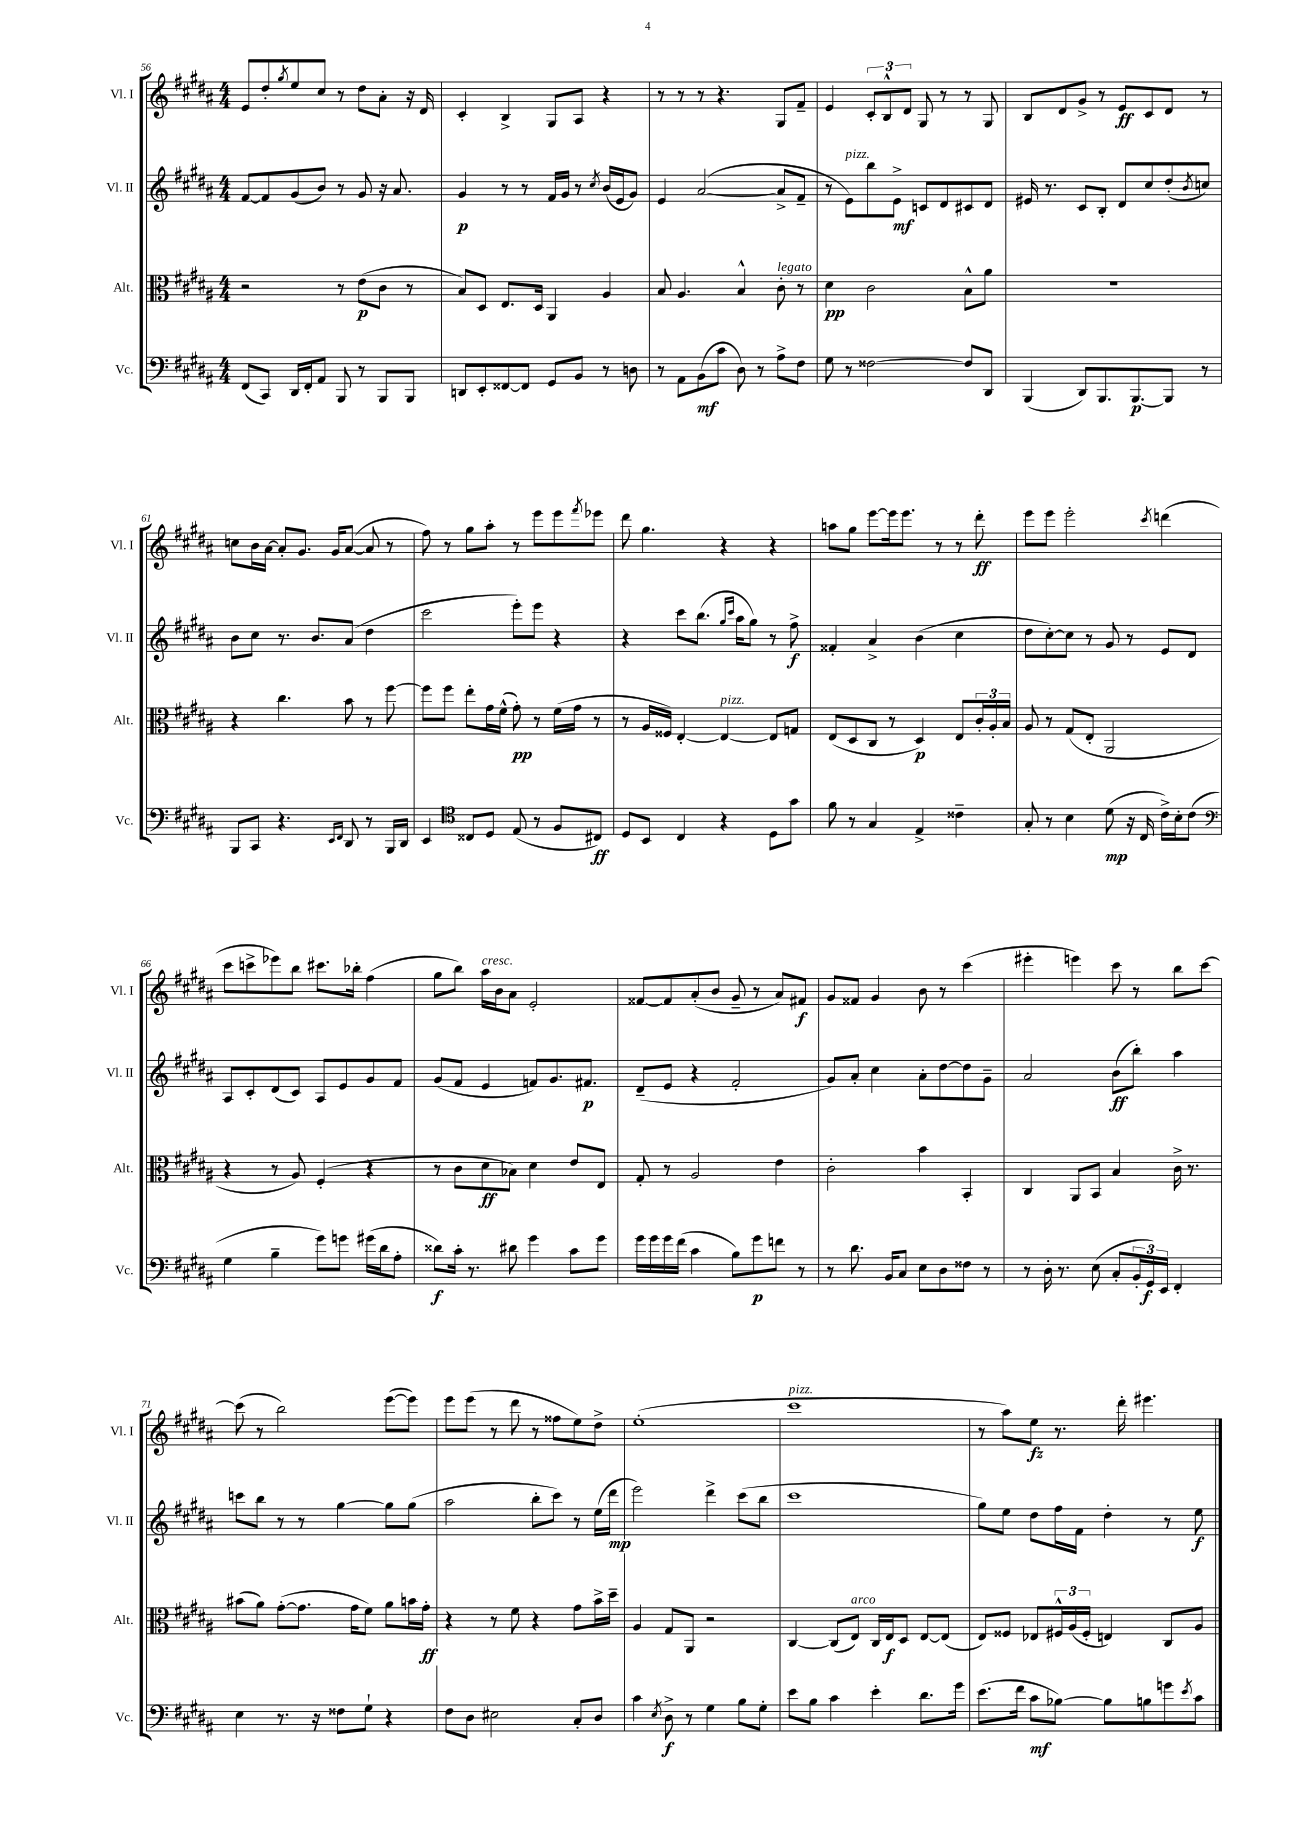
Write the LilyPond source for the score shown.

<<
\new StaffGroup <<
\new Staff = "s0" \with { instrumentName = "Vl. I" shortInstrumentName = "Vl. I" } {
    \clef treble \key b \major \numericTimeSignature \time 4/4
    e'8 dis''8-. \acciaccatura { gis''8 } e''8 cis''8 r8 dis''8 ais'8-. r16 dis'16 |
    cis'4-. b4-> gis8 ais8 r4 |
    r8 r8 r8 r4. gis8 fis'8-- |
    e'4 \tuplet 3/2 { cis'8-. b8-^ dis'8 } gis8 r8 r8 gis8 |
    b8 dis'8 gis'8-> r8 e'8\ff cis'8 dis'8 r8 |
    c''8 b'16 ais'16~ ais'8-. gis'8. gis'16 ais'8~( ais'8 r8 |
    fis''8) r8 gis''8 ais''8-. r8 e'''8 e'''8 \acciaccatura { fis'''8 } ees'''8 |
    dis'''8 gis''4. r4 r4 |
    a''8 gis''8 e'''8~ e'''16 e'''8. r8 r8 dis'''8-.\ff |
    e'''8 e'''8 e'''2-. \acciaccatura { cis'''8 } d'''4( |
    cis'''8 c'''8-> ees'''8) b''8 cis'''8. bes''16-. fis''4( |
    gis''8 b''8) ais''16^\markup { \italic "cresc." } b'16 ais'8 e'2-. |
    fisis'8~ fisis'8 ais'8-.( b'8 gis'8-- r8 ais'8) fis'8\f |
    gis'8 fisis'8 gis'4 b'8 r8 cis'''4( |
    eis'''4-. e'''4) cis'''8 r8 b''8 cis'''8~ |
    cis'''8( r8 b''2) e'''8~( e'''8) |
    e'''8 e'''8( r8 dis'''8 r8 fisis''8 e''8) dis''8-> |
    e''1-.( |
    cis'''1^\markup { \italic "pizz." } |
    r8 ais''8) e''8\fz r8. dis'''16-. eis'''4. \bar "|." |
}
\new Staff = "s1" \with { instrumentName = "Vl. II" shortInstrumentName = "Vl. II" } {
    \clef treble \key b \major \numericTimeSignature \time 4/4
    fis'8~ fis'8 gis'8( b'8) r8 gis'8 r16 ais'8. |
    gis'4\p r8 r8 fis'16 gis'16 r8 \acciaccatura { cis''8 } b'16( e'16 gis'8) |
    e'4 ais'2~( ais'8-> fis'8-- |
    r8 e'8^\markup { \italic "pizz." }) b''8 e'8->\mf c'8 dis'8 cis'8 dis'8 |
    eis'16 r8. cis'8 b8-. dis'8 cis''8 dis''8-.( \acciaccatura { b'8 } c''8) |
    b'8 cis''8 r8. b'8. ais'8( dis''4 |
    cis'''2 e'''8-.) e'''8 r4 |
    r4 cis'''8 b''8.( \grace { gis''16 cis'''16 } ais''16 gis''8) r8 fis''8->\f |
    fisis'4-. ais'4-> b'4( cis''4 |
    dis''8 cis''8~-.) cis''8 r8 gis'8 r8 e'8 dis'8 |
    ais8 cis'8-. dis'8( cis'8) ais8 e'8 gis'8 fis'8 |
    gis'8( fis'8 e'4 f'8) gis'8. fis'8.\p |
    dis'8--( e'8 r4 fis'2-. |
    gis'8) ais'8-. cis''4 ais'8-. dis''8~ dis''8 gis'8-- |
    ais'2 b'8\ff( b''8-.) ais''4 |
    c'''8 b''8 r8 r8 gis''4~ gis''8 gis''8( |
    ais''2 b''8-. cis'''8) r8 e''16( dis'''16\mp |
    e'''2) dis'''4-> cis'''8( b''8 |
    cis'''1 |
    gis''8) e''8 dis''8 fis''16 fis'16 dis''4-. r8 e''8\f \bar "|." |
}
\new Staff = "s2" \with { instrumentName = "Alt." shortInstrumentName = "Alt." } {
    \clef alto \key b \major \numericTimeSignature \time 4/4
    r2 r8 e'8\p( cis'8 r8 |
    b8) dis8 e8. dis16 ais,4 ais4 |
    b8 ais4. b4-^ cis'8-.^\markup { \italic "legato" } r8 |
    dis'4\pp cis'2 b8-^ ais'8 |
    R1 |
    r4 cis''4. b'8 r8 fis''8~ |
    fis''8 fis''8 e''8-. gis'16 fis'16-^( gis'8-.\pp) r8 fis'16( gis'16 r8 |
    r8 ais16 fisis16) e4~-. e4~^\markup { \italic "pizz." } e8 g8 |
    e8( dis8 cis8 r8 dis4\p) e8 \tuplet 3/2 { cis'16-. ais16-. b16 } |
    ais8 r8 gis8( e8-. ais,2 |
    r4 r8 ais8) fis4-.( r4 |
    r8 cis'8 dis'8\ff bes8) dis'4 e'8 e8 |
    gis8-. r8 ais2 e'4 |
    cis'2-. b'4 b,4-. |
    cis4 ais,8 b,8 b4 cis'16-> r8. |
    bis'8( ais'8) gis'8~-.( gis'8. gis'16 fis'8) ais'8 b'16 gis'16-.\ff |
    r4 r8 fis'8 r4 gis'8 b'16-> dis''16-- |
    ais4 gis8 ais,8 r2 |
    cis4~ cis8( e8^\markup { \italic "arco" }) cis16 e16\f dis8 e8~ e8( |
    e8) fisis8 ees8 \tuplet 3/2 { fis16-^ ais16( fis16-. } e4) cis8 ais8 \bar "|." |
}
\new Staff = "s3" \with { instrumentName = "Vc." shortInstrumentName = "Vc." } {
    \clef bass \key b \major \numericTimeSignature \time 4/4
    fis,8( cis,8) dis,16 fis,16-. ais,8 b,,8 r8 b,,8 b,,8 |
    d,8 e,8-. fisis,8~ fisis,8 gis,8 b,8 r8 d8 |
    r8 ais,8 b,8\mf( cis'8 dis8) r8 ais8-> fis8 |
    gis8 r8 fisis2~ fisis8 dis,8 |
    b,,4( dis,8) b,,8. b,,8.~\p b,,8 r8 |
    b,,8 cis,8 r4. \grace { e,16 fis,16 } dis,8 r8 b,,16 dis,16 |
    e,4 \clef tenor cisis8 dis8 e8( r8 fis8 cis8\ff) |
    dis8 b,8 cis4 r4 dis8 gis'8 |
    fis'8 r8 gis4 e4-> cisis'4-- |
    gis8-. r8 b4 dis'8\mp( r16 cis16 cis'16->) b16-. cis'8( |
    \clef bass gis4 b4-- gis'8) g'8 gis'16( dis'16 ais8-. |
    disis'8\f) cis'16-. r8. dis'8 gis'4 cis'8 gis'8 |
    gis'16 gis'16 gis'16 fis'16( cis'4 b8) gis'8\p f'8 r8 |
    r8 dis'8. b,16 cis8 e8 dis8 fisis8 r8 |
    r8 dis16-. r8. e8( cis8-. \tuplet 3/2 { b,16-. gis,16\f) e,16 } fis,4-. |
    e4 r8. r16 fisis8 gis8-! r4 |
    fis8 dis8 eis2 cis8-. dis8 |
    cis'4 \acciaccatura { e8 } dis8->\f r8 gis4 b8 gis8-. |
    e'8 b8 cis'4 e'4-. dis'8. gis'16 |
    e'8.( fis'16 cis'8\mf bes8~) bes8 b8 g'8 \acciaccatura { e'8 } cis'8 \bar "|." |
}
>>
>>
\layout { \context { \Score currentBarNumber = #56 } }
